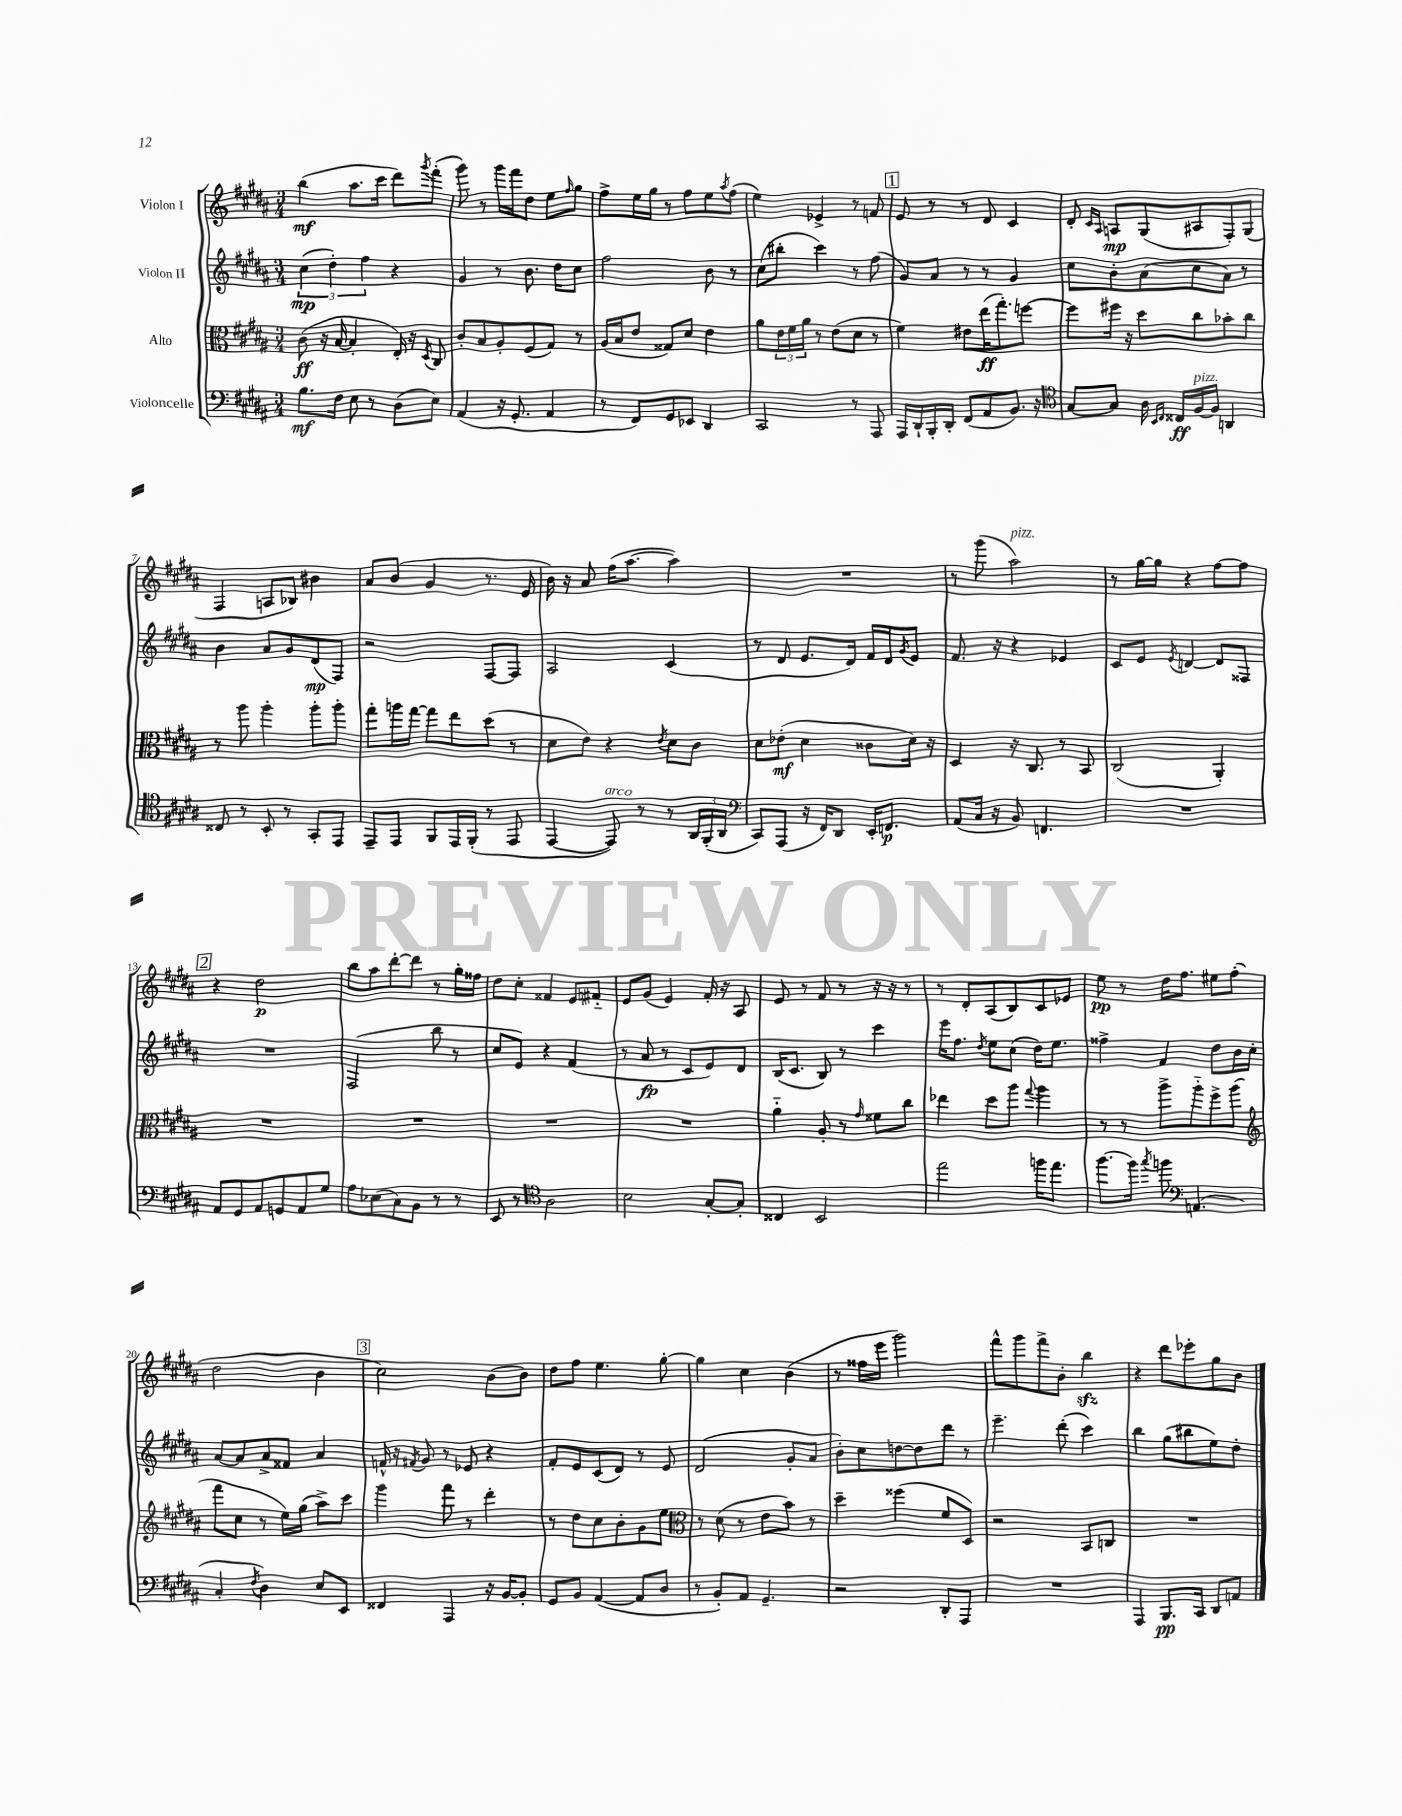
<<
\new StaffGroup <<
\new Staff = "s0" \with { instrumentName = "Violon I" } {
    \clef treble \key b \major \numericTimeSignature \time 3/4
    b''4\mf( ais''8. cis'''16 dis'''8) \acciaccatura { gis'''8 } fis'''8-.( |
    gis'''8) r8 gis'''16 fis'''16 dis''8 e''8 \grace { fis''16 } gis''8 |
    fis''8-> e''16 gis''16 r8 fis''8 e''8 \acciaccatura { ais''8 } fis''8( |
    e''4) ees'4-> r8 f'8 |
    \mark \markup { \box "1" } e'8 r8 r8 dis'8 cis'4 |
    dis'8-. \grace { cis'16 ais16 } a8\mp gis8( ais8 fis8-.) gis8( |
    fis4 a8 bes8) bis'4 |
    ais'8 b'8( gis'4 r8. e'16 |
    b'16) r16 ais'8 fis''16( ais''8.~ ais''4) |
    R2. |
    r8 gis'''8( ais''2^\markup { \italic "pizz." }) |
    r8 gis''16~ gis''16 r4 fis''8~ fis''8 |
    \mark \markup { \box "2" } r4 dis''2\p |
    b''8 ais''8 dis'''8~-. dis'''8 r8 gis''16-. fisis''16 |
    dis''8 cis''8-. fisis'4 e'8 fis'8-_ |
    e'8 gis'8( e'4) fis'16-. r16 ais8 |
    e'8 r8 fis'8 r8 r16 r16 r8 |
    r8 dis'8-. ais8( b8) cis'8 ees'8 |
    e''8\pp r8 dis''16 fis''8. eis''8 fis''8-.( |
    dis''2 b'4 |
    \mark \markup { \box "3" } cis''2) b'8( b'8) |
    dis''8 fis''8 e''4. gis''8~-. |
    gis''4 cis''4 b'4( |
    r8 fisis''16 e'''16 gis'''2) |
    fis'''8-^ gis'''8 fis'''8-> b'8-. b''4\sfz |
    r4 dis'''8 ees'''8-. gis''8 b'8 \bar "|." |
}
\new Staff = "s1" \with { instrumentName = "Violon II" } {
    \clef treble \key b \major \numericTimeSignature \time 3/4
    \tuplet 3/2 { cis''4\mp( dis''4-.) fis''4 } r4 |
    gis'4 r8 b'8. dis''16 cis''8 |
    fis''2 b'8 r8 |
    cis''8( bis''8-. cis'''4) r8 fis''8( |
    \mark \markup { \box "1" } gis'8) ais'8 r8 r8 gis'4 |
    cis''8 b'8-. ais'8( cis''8 ais'8) r8 |
    b'4 ais'8 gis'8 dis'8\mp( fis8) |
    r2 fis8~ fis8 |
    ais2 cis'4( |
    r8 dis'8 e'8. dis'16) fis'16 dis'16 \acciaccatura { gis'8 } e'8 |
    fis'8. r16 r4 ees'4 |
    cis'8 e'8 \acciaccatura { e'8 } d'4~ d'8 fisis8 |
    \mark \markup { \box "2" } R2. |
    fis2( b''8 r8 |
    cis''8 e'8) r4 fis'4( |
    r8 ais'8\fp r8 cis'8 e'8) dis'8 |
    b16( cis'8. b8) r8 cis'''4 |
    e'''16 fis''8. \acciaccatura { dis''8 } e''8 cis''8( dis''16) e''8. |
    fisis''4-> fis'4 dis''8 b'16 cis''16-. |
    ais'8~ ais'8 ais'8-> fisis'8 ais'4 |
    \mark \markup { \box "3" } f'16-^ r16 \acciaccatura { fis'8 } gis'8 r8 ees'8 r4 |
    fis'8-. e'8 cis'8( dis'8) r8 e'8 |
    dis'2( gis'8-. ais'8 |
    b'8-.) cis''8 d''8~ d''8 dis'''8 r8 |
    e'''4.-- dis'''8-.( cis'''4) |
    b''4 gis''8( bis''8 e''8) dis''8-. \bar "|." |
}
\new Staff = "s2" \with { instrumentName = "Alto" } {
    \clef alto \key b \major \numericTimeSignature \time 3/4
    cis'8\ff( r16 b16~ b4-. e16-.) r16 \acciaccatura { dis8 } cis8 |
    cis'8-. b8 ais8-. fis8( gis8) r8 |
    ais16( b16 e'8 gisis8) dis'8 e'4 |
    ais'8 \tuplet 3/2 { e'16 fis'16 ais'16 } r8 e'8( dis'8 r8 |
    \mark \markup { \box "1" } fis'4) eis'8 e''16\ff( gis''8.-.) f''8~ |
    f''8 fis''16 r16 dis''8 cis''8 bes'8-. cis''8 |
    r8 ais''8 ais''4-. ais''8-. ais''8-. |
    gis''8-. a''16 gis''16~ gis''8 e''8 dis''8( r8 |
    dis'8 e'8) r4 \acciaccatura { e'8 } dis'8 cis'8 |
    dis'8 ees'8-.\mf( dis'4 cisis'8 dis'16) r16 |
    dis4 r16 cis8. r8 b,8 |
    cis2( ais,4-.) |
    \mark \markup { \box "2" } R2. |
    R2. |
    R2. |
    R2. |
    ais'4-_ ais8-. r8 \grace { gis'16 } fisis'8 cis''8 |
    ees''4 dis''8 ais''8 \appoggiatura { gis''8 } ais''4 |
    r8 r8 ais''8-> ais''8-_ fis''8-> ais''8( |
    \clef treble fis'''8 cis''8 r8 e''16) gis''16( ais''8->) cis'''8 |
    \mark \markup { \box "3" } gis'''4 fis'''8 r8 dis'''4-. |
    r8 dis''8 cis''8 b'8-. gis'8 e''8 |
    \clef alto r8 dis'8( r8 e'8 b'8) r8 |
    dis''4-- fisis''4( fis'8 dis8) |
    r2 b,8 c8 |
    R2. \bar "|." |
}
\new Staff = "s3" \with { instrumentName = "Violoncelle" } {
    \clef bass \key b \major \numericTimeSignature \time 3/4
    b8.\mf fis16 e8 r8 dis8( e8) |
    ais,4( r16 gis,8.-. ais,4 |
    r8 fis,8) gis,8 ees,8 dis,4 |
    cis,2 r8 ais,,8 |
    \mark \markup { \box "1" } ais,,16 dis,16-! b,,16-. dis,16-. fis,8( ais,8 b,8.) r16 |
    \clef tenor gis8~ gis8 ais16 \grace { b,16 cis16 } cisis16\ff fis16~^\markup { \italic "pizz." } fis16 a,4 |
    cisis8 r8 b,8-. r8 gis,8-. e,8 |
    e,8-- e,8 fis,8 e,16 fis,16-.( r8 e,8 |
    e,4~ e,8^\markup { \italic "arco" }) r8 r8 \tuplet 3/2 { ais,16 fis,16-.( ais,16 } |
    \clef bass cis,8) ais,,8( r16 fis,16) dis,8 e,16-. f,8.\p |
    ais,8( cis16 r16 b,8) f,4. |
    R2. |
    \mark \markup { \box "2" } ais,8 gis,8 ais,8 g,8 ais,8 gis8 |
    ais8 ees8( cis8) b,8 r8 r8 |
    e,8 r8 \clef tenor ais2 |
    b2 gis8~-. gis8-. |
    cisis4 b,2 |
    e''2 f''16 e''8. |
    fis''8.~ fis''16 \acciaccatura { gis''8 } f''8 \clef bass a,4.( |
    cis4-. \acciaccatura { fis8 } dis4) e8 e,8 |
    \mark \markup { \box "3" } fisis,4 ais,,4 r16 b,16~ b,8-. |
    gis,8 b,8 ais,4~( ais,8 dis8 |
    r8 b,8-.) ais,8 gis,4.-- |
    r2 dis,8-. ais,,8 |
    R2. |
    ais,,4 b,,8.\pp cis,16 dis,8 a,8 \bar "|." |
}
>>
>>
